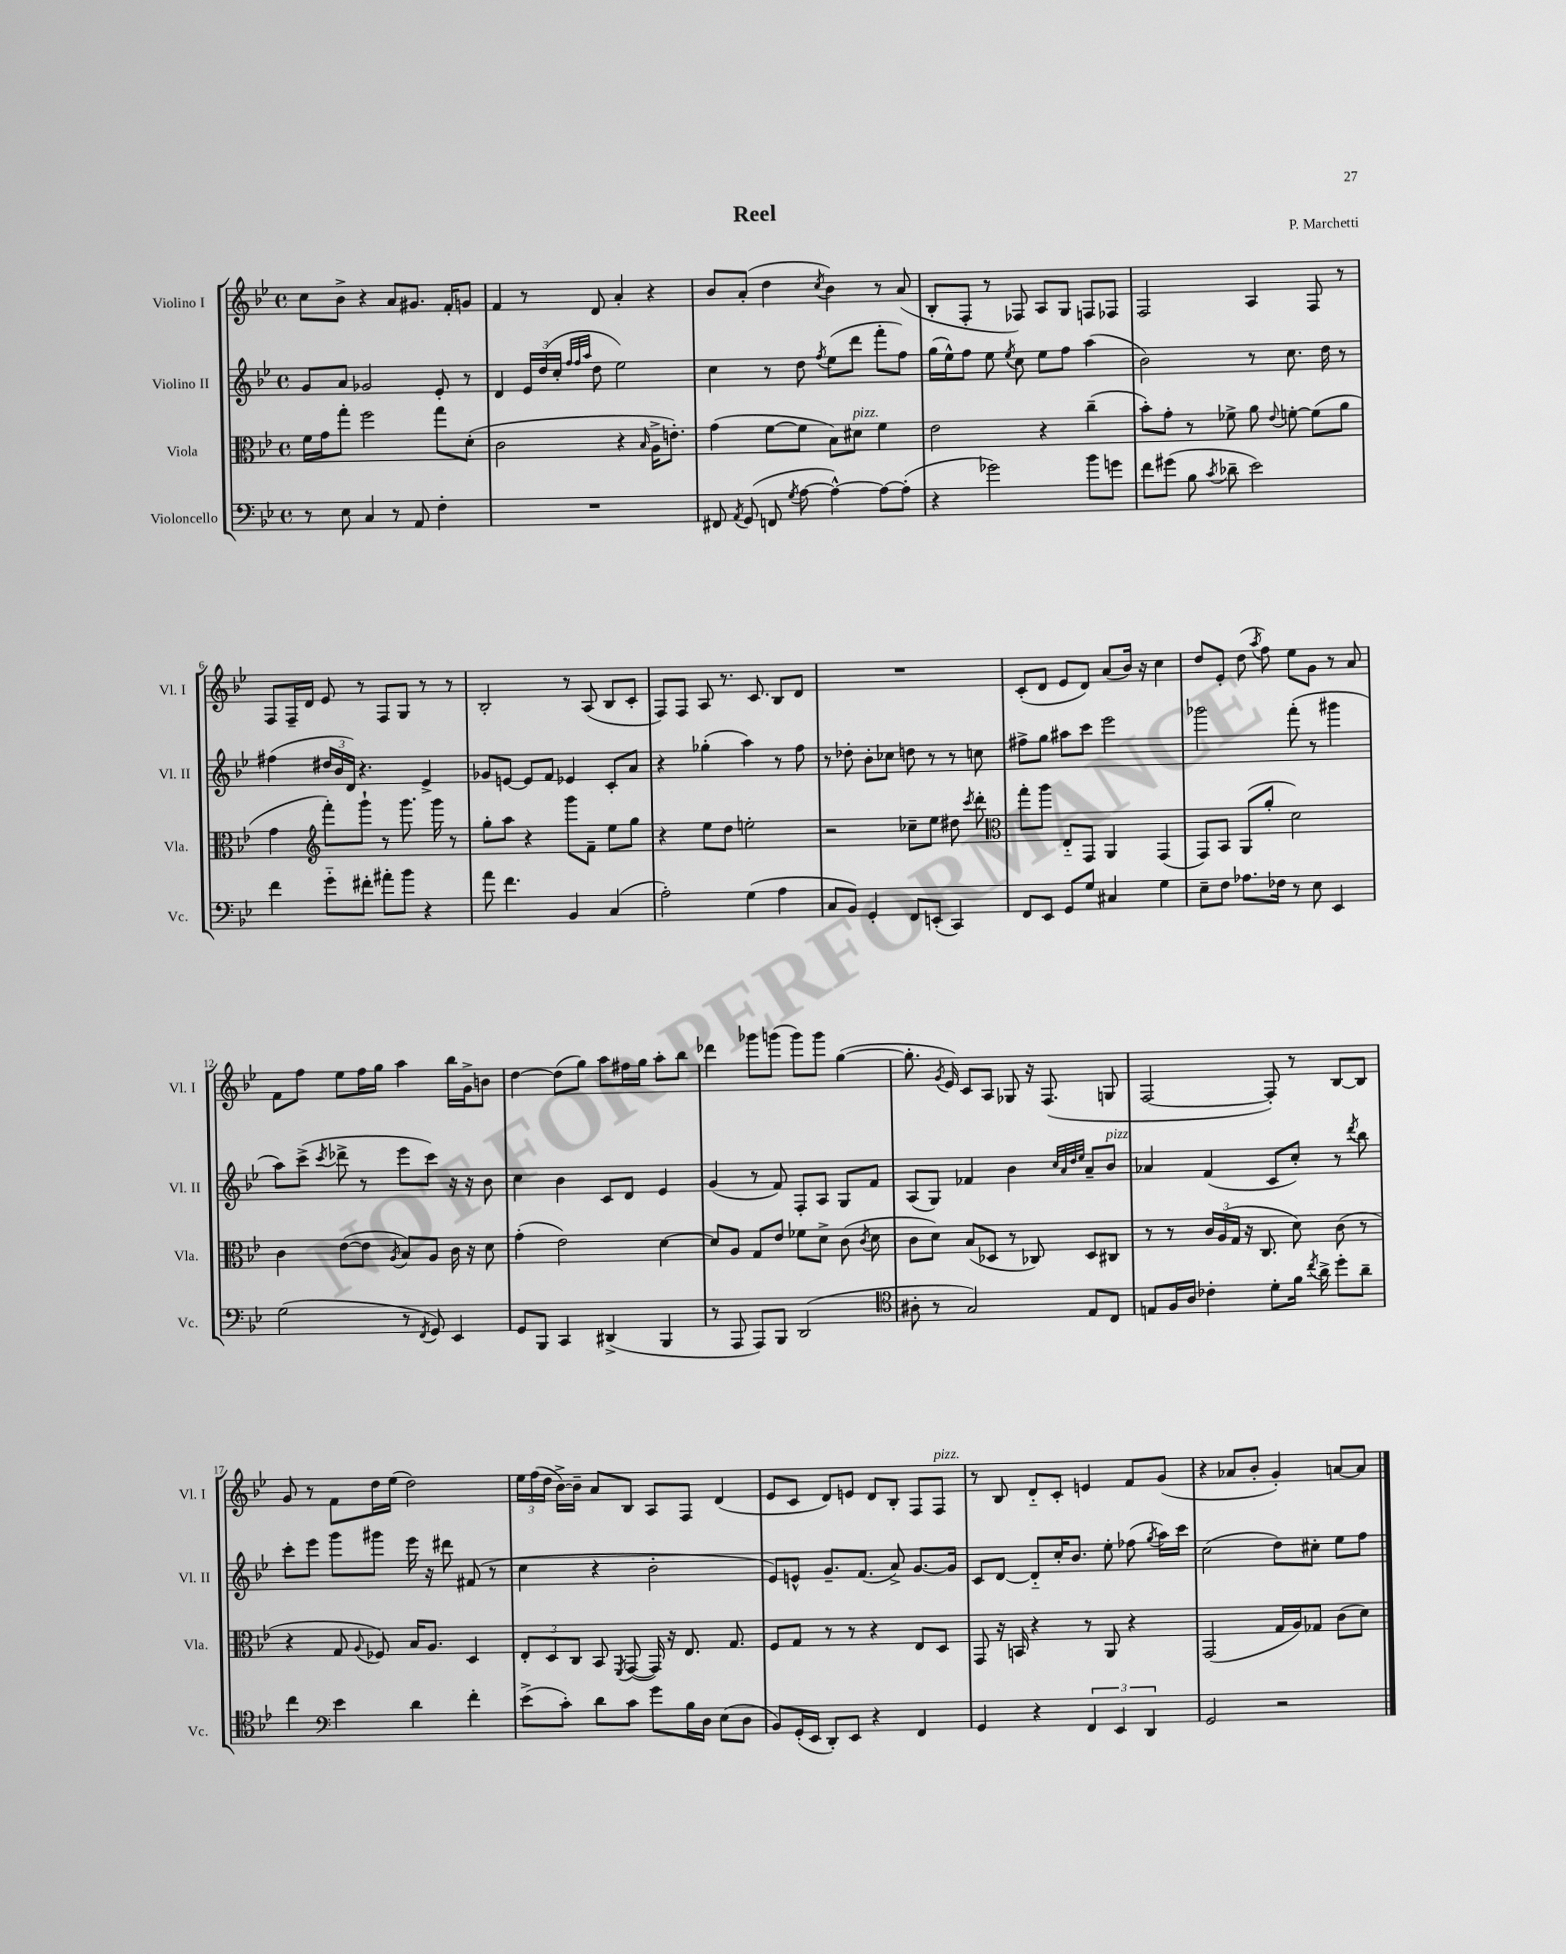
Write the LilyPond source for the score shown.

\header { title = "Reel" composer = "P. Marchetti" }
<<
\new StaffGroup <<
\new Staff = "s0" \with { instrumentName = "Violino I" shortInstrumentName = "Vl. I" } {
    \clef treble \key bes \major \defaultTimeSignature \time 4/4
    \autoBeamOff c''8[ bes'8]-> r4 a'8[ gis'8.] f'16[-. g'8] |
    f'4 r8 d'8 a'4-. r4 |
    bes'8[ a'8]-.( d''4 \acciaccatura { c''8 } bes'4) r8 a'8( |
    bes8[-. f8]-. r8 fes8) a8[ g8] f8[ fes8] |
    f2 a4 f8 r8 |
    f8[ f16-- d'16] ees'8 r8 f8[ g8] r8 r8 |
    bes2-. r8 a8( bes8[ c'8]-. |
    f8[) f8] a8 r8. c'8. bes8[ d'8] |
    R1 |
    c'8[-.( d'8] ees'8[ d'8]) a'8[( bes'16]) r16 c''4 |
    d''8[ ees'8]-. d''8( \acciaccatura { a''8 } f''8) ees''8[ g'8] r8 a'8 |
    f'8[ f''8] ees''8[ f''16 g''16] a''4 bes''16[ g'16-> b'8] |
    d''4~ d''8[( g''8]) a''8[ fis''16 g''16] a''8[-. bes''8] |
    des'''4 ges'''8[ g'''8]( g'''8[) g'''8] g''4~( |
    g''8.-. \acciaccatura { g'8 } ees'16) c'8[ a8] ges8 r16 f8.( g8 |
    f2~ f8-.) r8 bes8[~ bes8] |
    g'8 r8 f'8[ d''16 ees''16]( d''2) |
    \tuplet 3/2 { ees''16[ f''16( d''16] } bes'16[~->) bes'16]-- a'8[ bes8] a8[ f8] d'4( |
    ees'8[ c'8] d'8[) e'8] d'8[ bes8]-. f8[ f8]^\markup { \italic "pizz." } |
    r8 bes8 d'8[-_ c'8]-. e'4 f'8[ g'8]( |
    r4 aes'8[ bes'8]-. g'4-.) a'8[~ a'8] \bar "|." |
}
\new Staff = "s1" \with { instrumentName = "Violino II" shortInstrumentName = "Vl. II" } {
    \clef treble \key bes \major \defaultTimeSignature \time 4/4
    \autoBeamOff g'8[ a'8] ges'2 ees'8-. r8 |
    d'4 \tuplet 3/2 { ees'16[ d''16( c''16]-. } \grace { f''32[ f''32 a''32] } d''8 ees''2) |
    c''4 r8 d''8 \acciaccatura { f''8 } ees''8[( d'''8] f'''8[-. f''8]) |
    g''16[( ees''16-^) f''8] ees''8 \acciaccatura { ees''8 } c''8 ees''8[ f''8] a''4( |
    bes'2) r8 c''8. d''16 r8 |
    fis''4( \tuplet 3/2 { dis''16[ bes'16 d'16]) } r4. ees'4-> |
    ges'8[ e'8]~ e'8[ f'8] ees'4 c'8[-. a'8] |
    r4 ges''4-.( a''4) r8 f''8 |
    r8 des''8-. bes'8[-. ces''8] d''8 r8 r8 c''8 |
    fis''8[-> g''8] ais''8[ c'''8] ees'''2 |
    ges'''2 f'''8-.( r8 gis'''4 |
    a''8[) c'''8]->( \acciaccatura { c'''8 } des'''8-> r8 ees'''8[ c'''8]) r16 r16 bes'8 |
    c''4 bes'4 c'8[ d'8] ees'4 |
    g'4( r8 f'8) f8[-. a8] g8[ f'8] |
    a8[( g8]) fes'4 bes'4 \grace { c''32[ a'32 d''32 ees''32] } a'8[-- bes'8]^\markup { \italic "pizz." } |
    aes'4 f'4( c'8[ c''8]-.) r8 \acciaccatura { d'''8 } bes''8 |
    c'''8[-. ees'''8] g'''8[ gis'''8] ees'''16 r16 dis'''8 fis'8( r8 |
    c''4 r4 bes'2-. |
    ees'8[) e'8]-^ g'8.[-- f'8.]( a'8->) g'8.[~ g'16] |
    c'8[ d'8]~ d'8[-_ c''16-. bes'8.] ees''8-. fes''8( \acciaccatura { g''8 } a''16[) c'''16] |
    c''2( d''8[) cis''8]-. ees''8[ f''8] \bar "|." |
}
\new Staff = "s2" \with { instrumentName = "Viola" shortInstrumentName = "Vla." } {
    \clef alto \key bes \major \defaultTimeSignature \time 4/4
    \autoBeamOff f'16[ g'16 g''8]-. f''2 g''8[ d'8]-.( |
    c'2 r4 \grace { bes16 } a16[-> e'8.]-.) |
    g'4( f'8[~ f'8] bes8[) dis'8]^\markup { \italic "pizz." } f'4 |
    ees'2 r4 c''4--( |
    bes'8[-.) g'8]-. r8 fes'8-> a'8 \appoggiatura { ees'8 } f'8~-. f'8[( a'8] |
    g'4 \clef treble f'''8[-.) g'''8]-! r8 g'''8. g'''16 r8 |
    g''8[-. a''8] r4 g'''8[ f'8]-- ees''8[ g''8] |
    r4 ees''8[ d''8] e''2-. |
    r2 ces''8[-- ees''8] dis''8 \acciaccatura { c'''8 } d'''8-. |
    \clef alto g''8[-. a''8] ees8[-_ g,8] a,4 g,4( |
    g,8[) bes,8] a,8[( a'8]-. d'2) |
    c'4 ees'8[~( ees'8] \acciaccatura { a8 } bes8[) a8] c'16 r16 d'8 |
    g'4-.( ees'2) d'4~ |
    d'8[ a8] g8[ ees'8] fes'8[ d'8]-> c'8( \acciaccatura { c'8 } d'8 |
    c'8[ d'8]) bes8[( des8] r8 ces8) des8[ cis8] |
    r8 r8 \tuplet 3/2 { c'16[ a16( g16] } r16 c8. d'8) c'8( r8 |
    r4 g8 \appoggiatura { a8 } fes8) bes16[ a8.] d4 |
    \tuplet 3/2 { ees8[-. d8 c8] } bes,8 \acciaccatura { f,8 } g,8~( g,16) r16 ees8. g8. |
    f8[ g8] r8 r8 r4 ees8[ d8] |
    g,8 r16 b,16 r4 r8 a,8 r4 |
    g,2( g16[ a16) ges8] c'8[( d'8]) \bar "|." |
}
\new Staff = "s3" \with { instrumentName = "Violoncello" shortInstrumentName = "Vc." } {
    \clef bass \key bes \major \defaultTimeSignature \time 4/4
    \autoBeamOff r8 ees8 c4 r8 a,8 f4-. |
    R1 |
    fis,8 \acciaccatura { a,8 } g,8( f,8 \acciaccatura { g8 } a8~ a4~-^) a8[~ a8]-.( |
    r4 ges'2) bes'8[ g'8] |
    f'8[ gis'8]( bes8 \acciaccatura { c'8 } des'8-- ees'2) |
    f'4 g'8[-_ fis'8]-. ais'8[-. bes'8] r4 |
    a'8 f'4. bes,4 c4( |
    a2-.) g4( a4 |
    c8[ bes,8]) g,4-. f,8[ e,8]-.( c,4) |
    f,8[ ees,8] g,8[ g8] cis4 g4 |
    ees8[-- f8] aes8.[ fes16] r8 ees8 ees,4 |
    g2( r8 \acciaccatura { f,8 } g,8) ees,4 |
    g,8[ bes,,8] c,4 dis,4->( bes,,4 |
    r8 a,,8 a,,8[) bes,,8] d,2( |
    \clef tenor ais8-. r8 g2) ees8[ c8] |
    e8[ f16 a16] ces'4-. d'8[-. f'16] \acciaccatura { c''8 } a'16-> d''8[-. a'8]-- |
    c''4 \clef bass ees'4 d'4 f'4-. |
    ees'8[->( c'8]-.) d'8[ c'8] g'8[ bes16 d16] ees8[( d8] |
    bes,8[) g,16-.( ees,16] d,8[-.) ees,8] r4 f,4 |
    g,4 r4 \tuplet 3/2 { f,4 ees,4 d,4 } |
    g,2 r2 \bar "|." |
}
>>
>>
